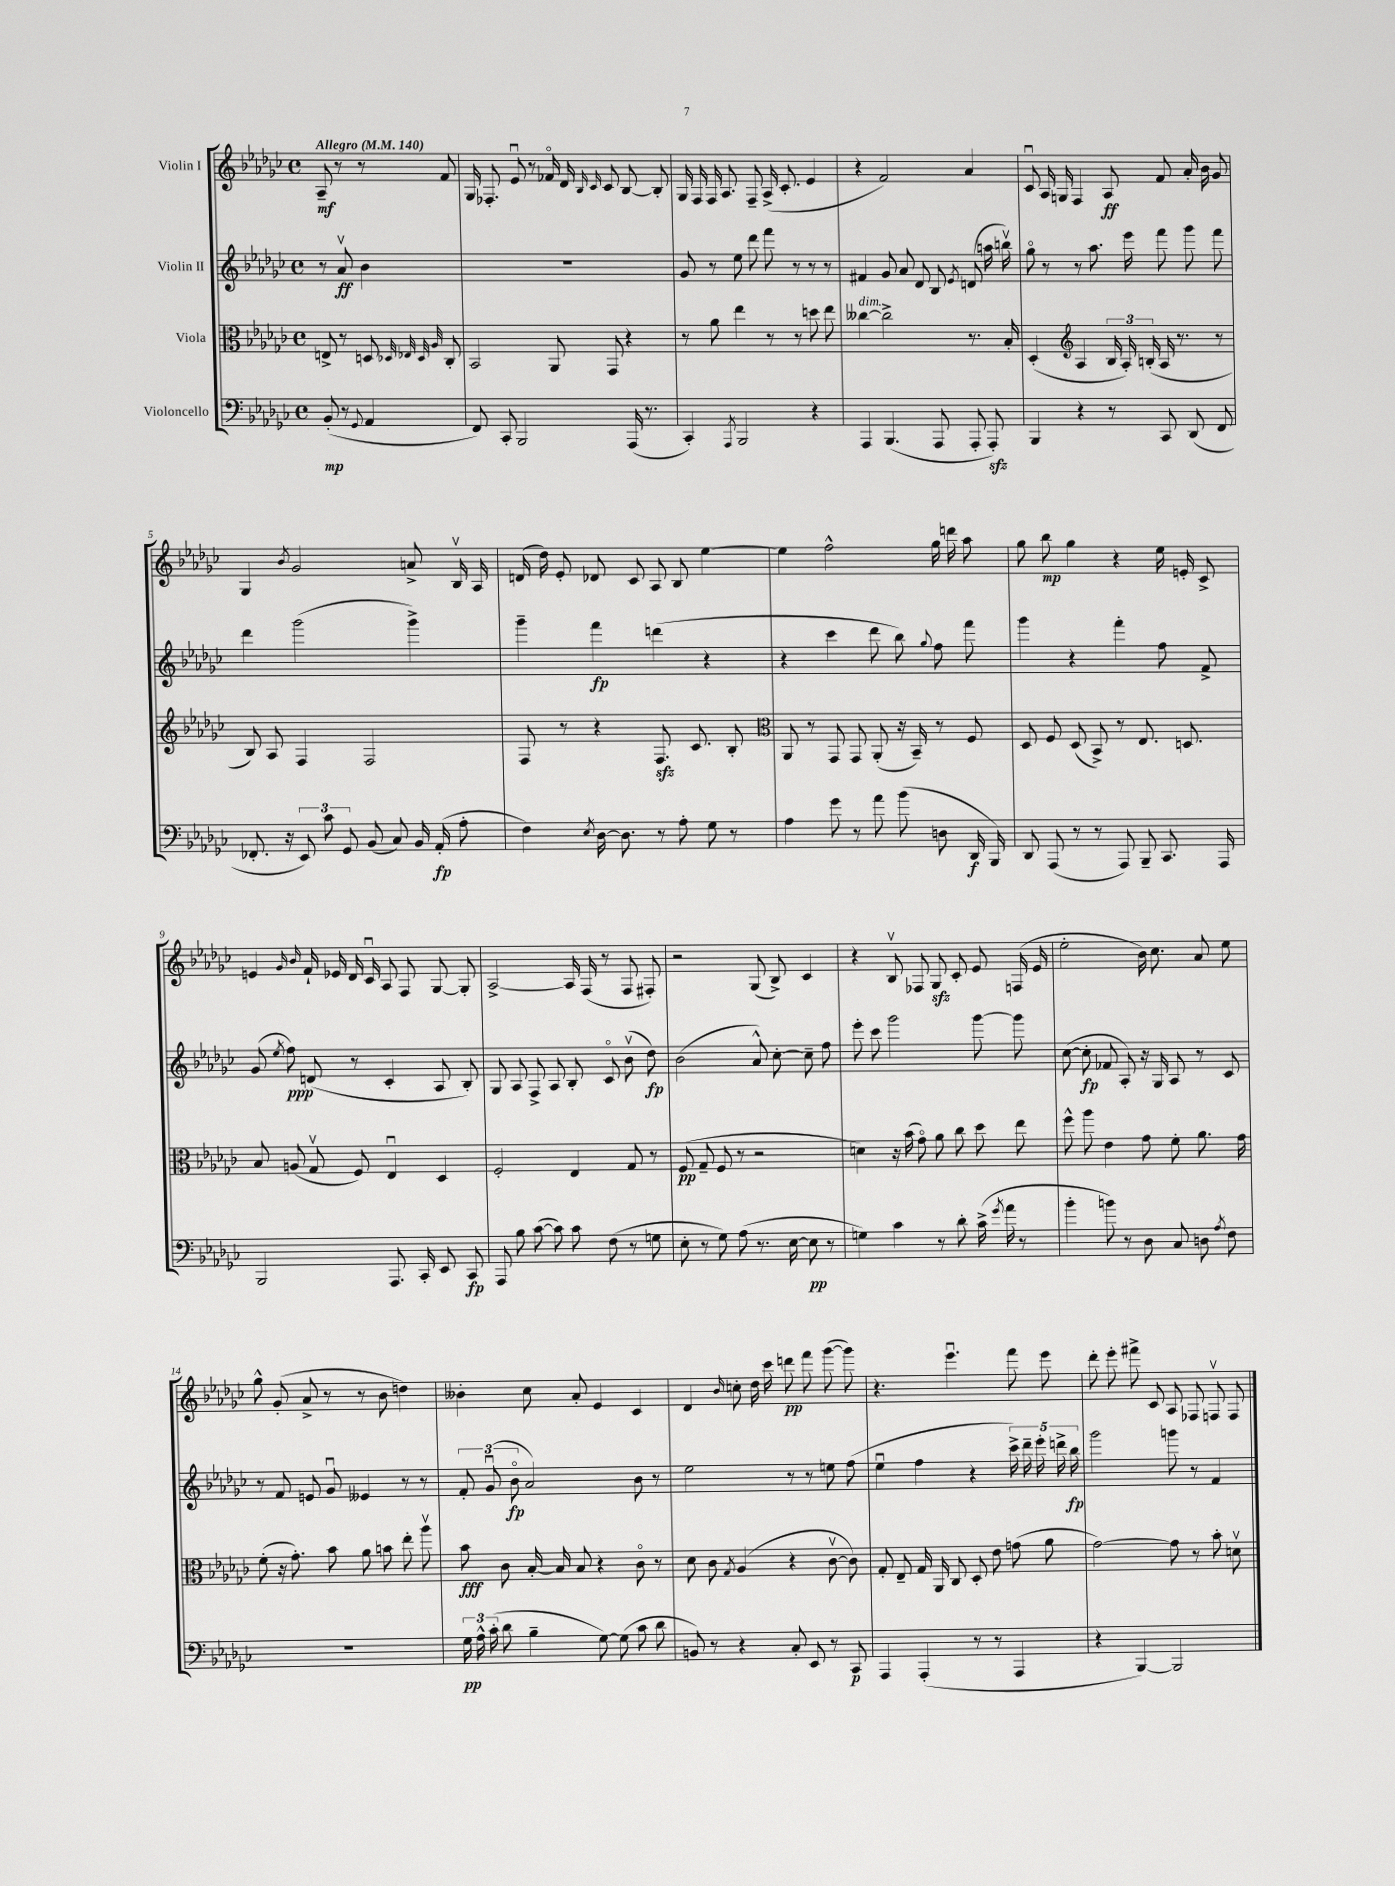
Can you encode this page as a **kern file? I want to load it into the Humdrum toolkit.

**kern	**kern	**kern	**kern
*staff4	*staff3	*staff2	*staff1
*clefF4	*clefC3	*clefG2	*clefG2
*k[b-e-a-d-g-c-]	*k[b-e-a-d-g-c-]	*k[b-e-a-d-g-c-]	*k[b-e-a-d-g-c-]
*M4/4	*M4/4	*M4/4	*M4/4
*met(c)	*met(c)	*met(c)	*met(c)
*MM140	*MM140	*MM140	*MM140
(8BB-'	8E^	8r	8A-~
8r	8r	8a-v	8r
8qqGG-	.	.	.
4AA-	8D	4b-	8r
.	32qqD-	.	.
.	32qqE-	.	.
.	32qqD-	.	.
.	32qqA-	.	.
.	8C-'	.	8f
=	=	=	=
8FF)	2BB-	1r	16G-
.	.	.	8.F-'
8CC-'	.	.	.
2BBB-	.	.	8e-u
.	.	.	8r
.	8AA-	.	16f-o
.	.	.	16d-
.	.	.	16qqB-
.	.	.	16qqc-
.	8GG-	.	8c-
(16AAA-	4r	.	[8B-
8.r	.	.	.
.	.	.	8B-']
=	=	=	=
4CC-')	8r	8g-	16G-
.	.	.	16F
.	8a-	8r	16F
.	.	.	8.A-
8qAAA-	.	.	.
2BBB-	4ee-	8ee-	.
.	.	8ddd-	8F~
.	8r	8fff	(16A-^
.	.	.	8.c-'
.	8r	8r	.
4r	8dd	8r	4e-
.	8ee-	8r	.
=	=	=	=
4AAA-	[4cc--	4f#	4r
(4.BBB-	2cc--^]	8g-	2f)
.	.	8a-	.
.	.	8d-	.
8AAA-	.	8B-	.
.	.	8qe-	.
8AAA-'	8.r	(8d	4a-
8AAA-')	.	16aa	.
.	16B-'	16bbv)	.
=	=	=	=
4BBB-	(4D-'	8gg-o	8c-u
.	.	8r	16A-
.	.	.	16G
*	*clefG2	*	*
4r	4A-	8r	4F
.	.	8.aa-	.
8r	24B-	.	8A-
.	24A-')	.	.
.	.	16eee-	.
.	(24B'	.	.
8CC-	16A-	8fff	8f
.	8.r	.	.
(8DD-	.	8ggg-	16a-'
.	.	.	16b-
8FF	8r	8fff	8g-
=	=	=	=
8.FF-'	8B-)	4ddd-	4G-
.	8A-	.	.
16r	.	.	.
.	.	.	8qb-
12EE-)	4F	(2ggg-	2g-
12c-	.	.	.
12GG-	.	.	.
(8BB-	2F	.	.
8C-)	.	.	.
16BB-	.	4ggg-^)	8a^
(16AA-'	.	.	.
8A-'	.	.	16B-v
.	.	.	16A-
=	=	=	=
4F)	8F	4ggg-~	(16d
.	.	.	16dd-)
.	8r	.	8e-'
8qE-	.	.	.
[16D-	4r	4fff	8d-
8.D-]	.	.	.
.	.	.	8c-
8r	8.F	(4ddd	8A-
8A-'	.	.	8B-
.	8.c-	.	.
8G-	.	4r	[4ee-
8r	8B-'	.	.
=	=	=	=
*	*clefC3	*	*
4A-	8AA-	4r	4ee-]
.	8r	.	.
8g-	8GG-	4ccc-	2ff^^
8r	8GG-	.	.
8a-	(8AA-'	8ddd-	.
(8b-	16r	8bb-)	.
.	16BB-~)	.	.
.	.	8qqgg-	.
8D	8r	8ff	16gg-
.	.	.	16ddd
16DD-	8F	8fff	8aa-
16BBB-)	.	.	.
=	=	=	=
8DD-	8D-	4ggg-	8gg-
(8AAA-	8F	.	8bb-
8r	(8D-	4r	4gg-
8r	8BB-^)	.	.
8AAA-)	8r	4fff'	4r
8BBB-~	8.E-	.	.
8.CC-	.	8ff	16ee-
.	8.D	.	16e'
.	.	8f^	8c-^
16AAA-	.	.	.
=	=	=	=
2BBB-	8B-	(8g-	4e
.	.	8qee-	.
.	(8A	8ff)	.
.	.	.	16qqg-
.	.	.	16qqb-
.	8G-v	(8d	16f`
.	.	.	16e-
.	8F)	8r	16d-
.	.	.	16c-u
8.AAA-	4E-u	4c-'	8A-
.	.	.	8F
16CC-'	.	.	.
8EE-	4D-	8A-	[8G-
8CC-	.	8B-')	8G-']
=	=	=	=
8AAA-	2F'	8G-	[2A-^
8B-	.	8A-	.
([8c-	.	8F^	.
8c-])	.	8A-	.
8c-	4E-	8B-'	16A-]
.	.	.	(16F
(8F	.	8c-o	8r
8r	8G-	(8b-v	8F
8G	8r	8dd-)	8F#')
=	=	=	=
8E-'	(8F	(2b-	2r
8r	8G-~	.	.
8G-)	8F	.	.
(8A-	8r	.	.
8.r	2r	8a-^^)	(8G-
.	.	[8cc-'	8B-^)
[16E-	.	.	.
8E-]	.	8cc-~]	4c-
8r	.	8ff	.
=	=	=	=
4G)	4d)	8eee-'	4r
.	.	8ccc-	.
4c-	16r	2ggg-	8B-v
.	(16b-	.	.
.	8g-o)	.	8F-
8r	8a-	.	8G-
8d-'	8cc-	.	8c-'
(16c-^	8dd-	[8ggg-	8e-
8qg-	.	.	.
16a-	.	.	.
8r	8ee-	8ggg-]	(16F
.	.	.	16e-
=	=	=	=
4b-'	8ff^^	([8cc-	2ee-'
.	8aa-	8cc-']	.
8b)	4e-	8f-	.
8r	.	8A-')	.
8D-	8g-	16r	16b-)
.	.	16G-	8.cc-
8C-	8f'	8A-	.
8D	8.a-	8r	8a-
8qA-	.	.	.
8F	.	8c-	8ee-
.	16g-	.	.
=	=	=	=
1r	(8f'	8r	8gg-^^
.	16r	8f	(8g-'
.	8.g-')	.	.
.	.	8e	8a-^
.	8b-	8g-u	8r
.	8a-	4e--	8r
.	8b	.	8b-
.	8ee-'	8r	4dd)
.	8aa-v	8r	.
=	=	=	=
24G-	8b-	12f'	4b--'
24A-^^	.	.	.
(24c-'	.	(12g-u	.
8d-	8c-	.	.
.	.	12b-o	.
4B-~	[16B-'	2a-)	8cc-
.	16B-]	.	.
.	8B-	.	8a-'
[8G-)	4r	.	4e-
(8G-]	.	.	.
8c-	8c-o	8b-	4c-
8d-	8r	8r	.
=	=	=	=
8BB)	8d-	2ee-	4d-
8r	8c-	.	.
.	8qG-	.	16qqb-
4r	(4A-	.	8cc'
.	.	.	16dd-
.	.	.	16ccc-
8C-'	4r	8r	8ddd
8EE-	.	8r	8fff
8r	[8c-v	8ee	([8ggg-
8CC-	8c-])	(8ff	8ggg-])
=	=	=	=
4AAA-	8G-'	4ee-u	4.r
.	8E-~	.	.
(4AAA-'	16G-	4ff	.
.	16AA-	.	.
.	8C-	.	4.eee-u
8r	8D-'	4r	.
8r	8e-	.	.
4AAA-	(8g	20ccc-^)	8fff
.	.	20ddd-~	.
.	.	20eee-'	.
.	8a-	.	8eee-
.	.	20ddd^	.
.	.	20bb-	.
=	=	=	=
4r	[2g-)	2ggg-	8ddd-'
.	.	.	8eee-'
[4BBB-)	.	.	8fff#^
.	.	.	8c-
2BBB-]	8g-]	8ggg	8A-
.	8r	8r	8F-
.	8b-'	4f	8Fv
.	8dv	.	8F
==	==	==	==
*-	*-	*-	*-
